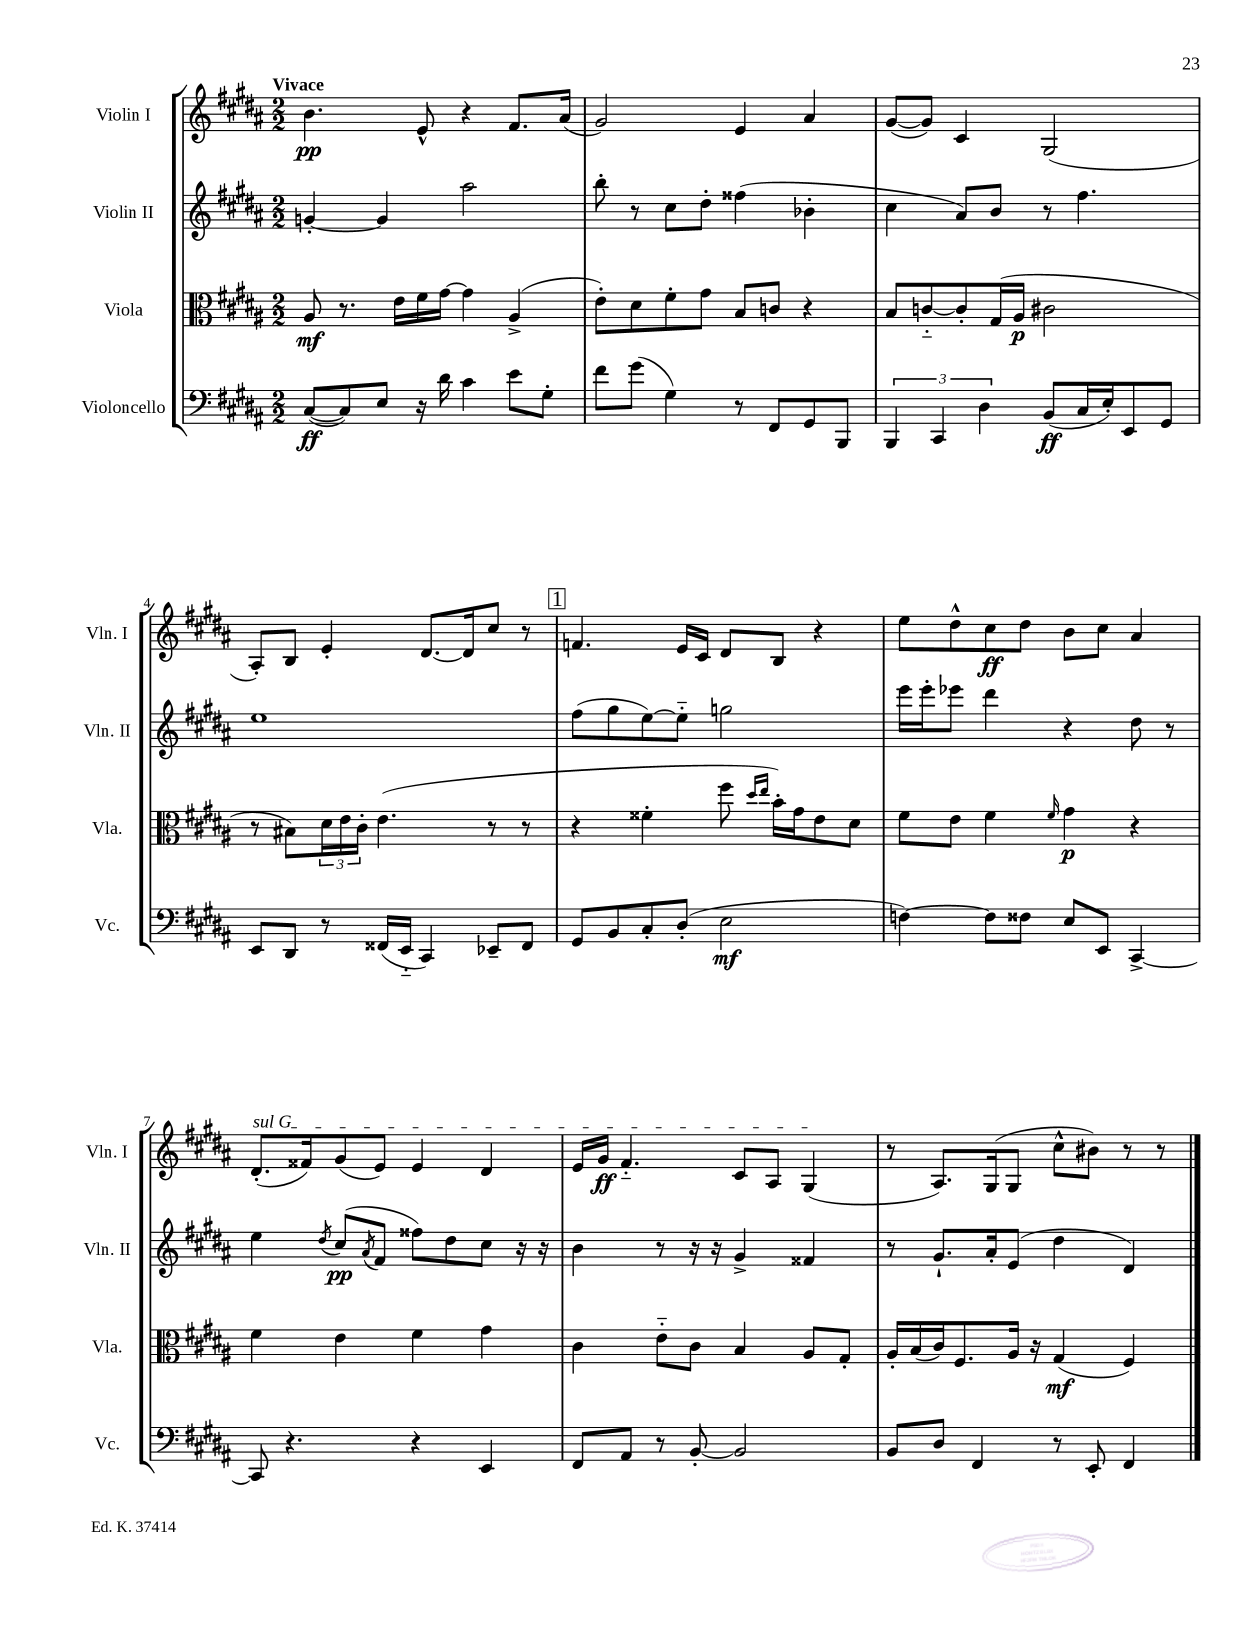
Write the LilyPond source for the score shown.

<<
\new StaffGroup <<
\new Staff = "s0" \with { instrumentName = "Violin I" shortInstrumentName = "Vln. I" } {
    \clef treble \key b \major \numericTimeSignature \time 2/2 \tempo "Vivace"
    b'4.\pp e'8-^ r4 fis'8. ais'16( |
    gis'2) e'4 ais'4 |
    gis'8~( gis'8) cis'4 gis2( |
    ais8-.) b8 e'4-. dis'8.~ dis'16 cis''8 r8 |
    \mark \markup { \box "1" } f'4. e'16 cis'16 dis'8 b8 r4 |
    e''8 dis''8-^ cis''8\ff dis''8 b'8 cis''8 ais'4 |
    \once \override TextSpanner.bound-details.left.text = \markup { \italic "sul G" } dis'8.-.\startTextSpan( fisis'16) gis'8( e'8) e'4 dis'4 |
    e'16 gis'16\ff fis'4.-_ cis'8 ais8 gis4\stopTextSpan( |
    r8 ais8.) gis16( gis8 cis''8-^ bis'8) r8 r8 \bar "|." |
}
\new Staff = "s1" \with { instrumentName = "Violin II" shortInstrumentName = "Vln. II" } {
    \clef treble \key b \major \numericTimeSignature \time 2/2
    g'4~-. g'4 ais''2 |
    b''8-. r8 cis''8 dis''8-. fisis''4( bes'4-. |
    cis''4 ais'8) b'8 r8 fis''4. |
    e''1 |
    \mark \markup { \box "1" } fis''8( gis''8 e''8~) e''8-_ g''2 |
    e'''16 e'''16-. ees'''8 dis'''4 r4 dis''8 r8 |
    e''4 \acciaccatura { dis''8 } cis''8\pp( \acciaccatura { ais'8 } fis'8 fisis''8) dis''8 cis''8 r16 r16 |
    b'4 r8 r16 r16 gis'4-> fisis'4 |
    r8 gis'8.-! ais'16-. e'8( dis''4 dis'4) \bar "|." |
}
\new Staff = "s2" \with { instrumentName = "Viola" shortInstrumentName = "Vla." } {
    \clef alto \key b \major \numericTimeSignature \time 2/2
    ais8\mf r8. e'16 fis'16 gis'16~ gis'4 ais4->( |
    e'8-.) dis'8 fis'8-. gis'8 b8 c'8 r4 |
    b8 c'8~-_ c'8-. gis16( ais16\p cis'2 |
    r8 bis8) \tuplet 3/2 { dis'16 e'16 cis'16-. } e'4.( r8 r8 |
    \mark \markup { \box "1" } r4 fisis'4-. fis''8 \grace { dis''16 e''16 } b'16-.) gis'16 e'8 dis'8 |
    fis'8 e'8 fis'4 \grace { fis'16 } gis'4\p r4 |
    fis'4 e'4 fis'4 gis'4 |
    cis'4 e'8-_ cis'8 b4 ais8 gis8-. |
    ais16-. b16( cis'16) fis8. ais16 r16 gis4\mf( fis4) \bar "|." |
}
\new Staff = "s3" \with { instrumentName = "Violoncello" shortInstrumentName = "Vc." } {
    \clef bass \key b \major \numericTimeSignature \time 2/2
    cis8~\ff( cis8) e8 r16 dis'16 cis'4 e'8 gis8-. |
    fis'8 gis'8( gis4) r8 fis,8 gis,8 b,,8 |
    \tuplet 3/2 { b,,4 cis,4 dis4 } b,8\ff( cis16 e16-.) e,8 gis,8 |
    e,8 dis,8 r8 fisis,16( e,16-_ cis,4) ees,8-- fisis,8 |
    \mark \markup { \box "1" } gis,8 b,8 cis8-. dis8-.( e2\mf |
    f4~) f8 fisis8 e8 e,8 cis,4~-> |
    cis,8 r4. r4 e,4 |
    fis,8 ais,8 r8 b,8~-. b,2 |
    b,8 dis8 fis,4 r8 e,8-. fis,4 \bar "|." |
}
>>
>>
